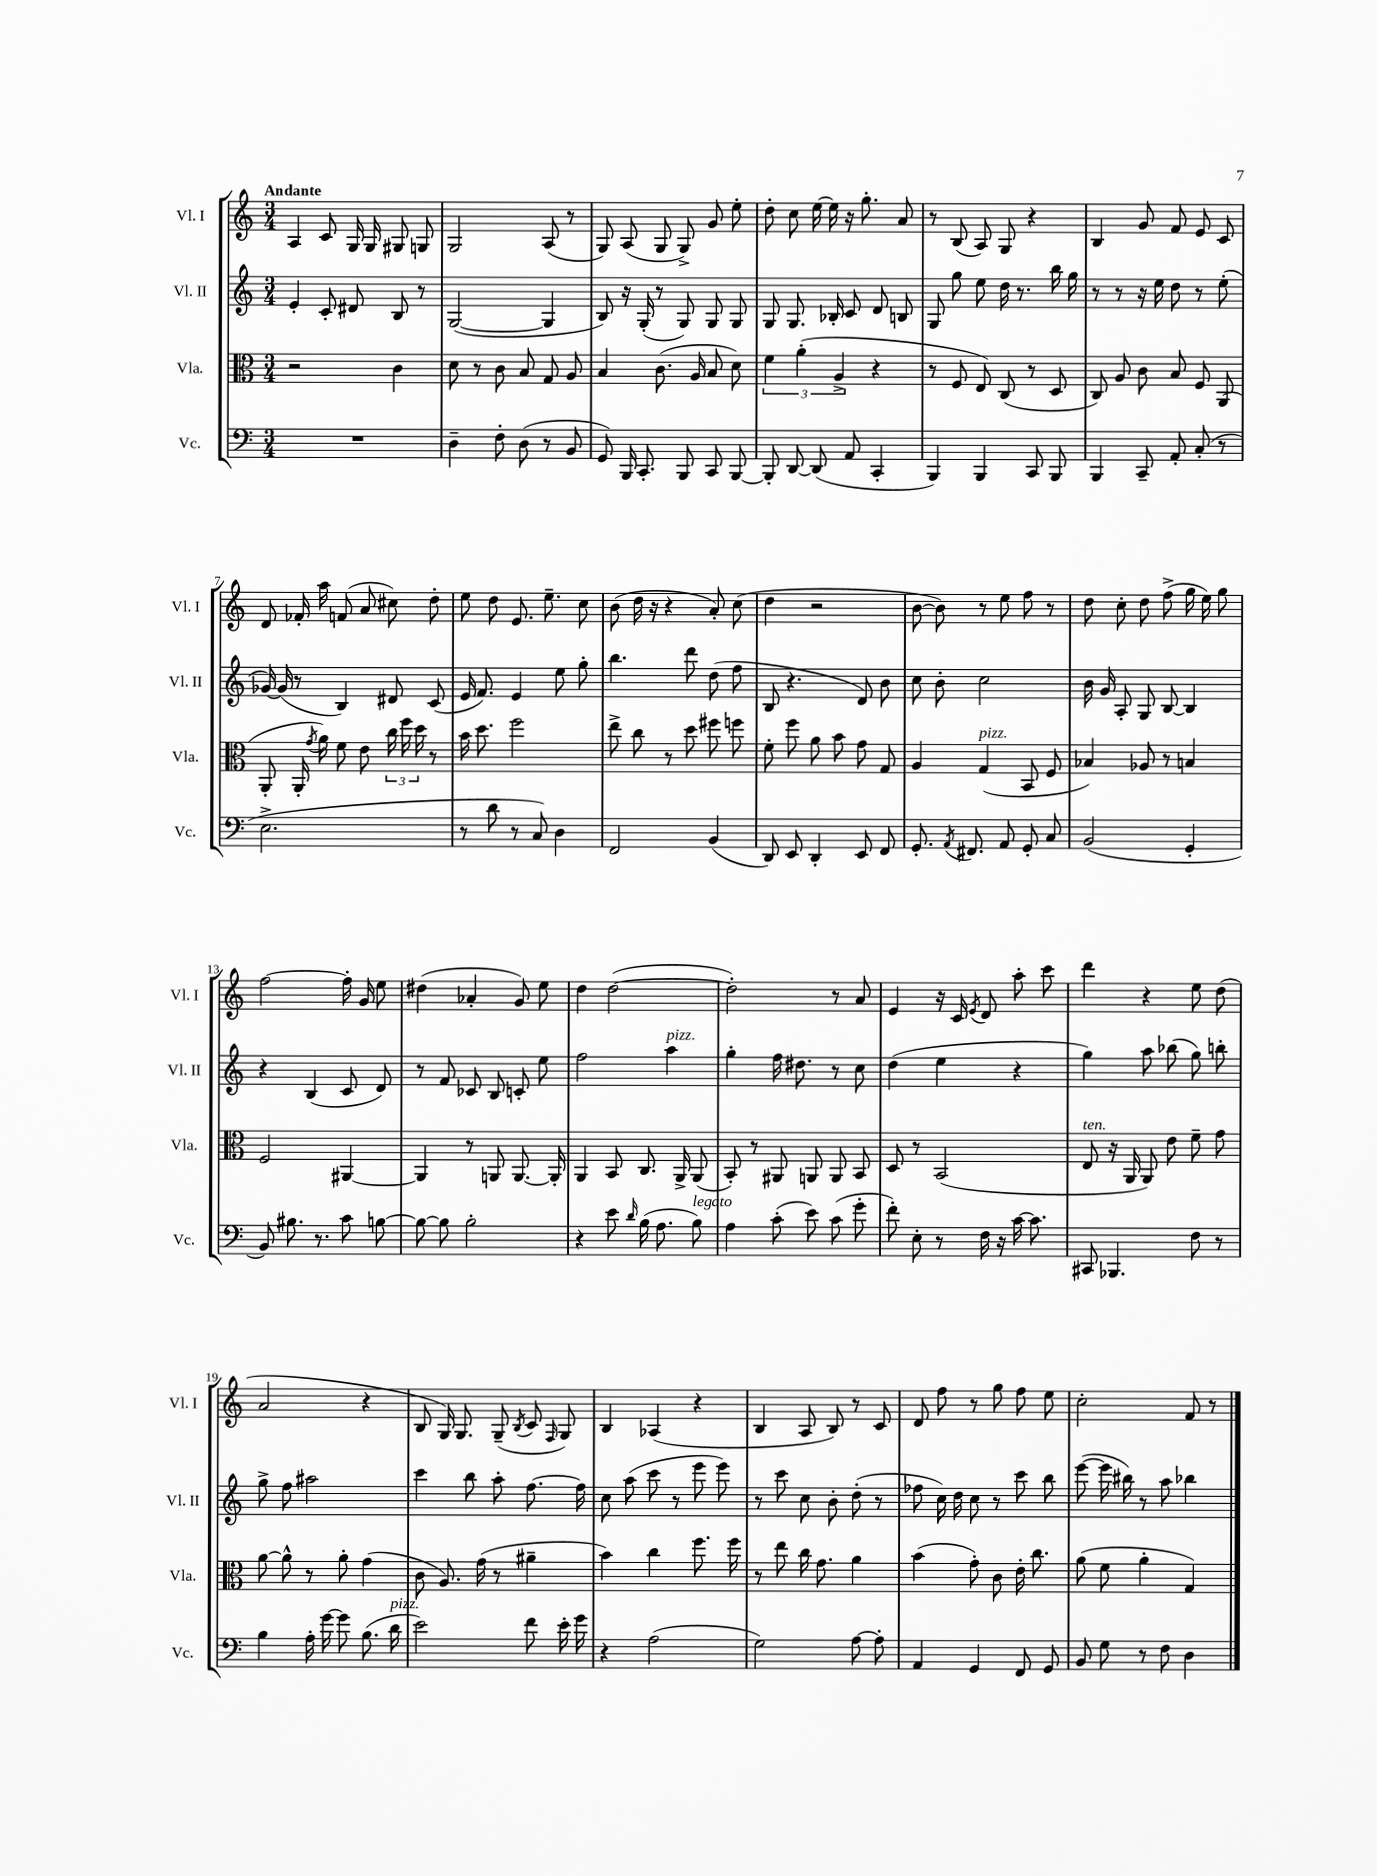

**kern	**kern	**kern	**kern
*part4	*part3	*part2	*part1
*staff4	*staff3	*staff2	*staff1
*I"Vc.	*I"Vla.	*I"Vl. II	*I"Vl. I
*I'Vc.	*I'Vla.	*I'Vl. II	*I'Vl. I
*clefF4	*clefC3	*clefG2	*clefG2
*k[]	*k[]	*k[]	*k[]
*M3/4	*M3/4	*M3/4	*M3/4
=1	=1	=1	=1
!	!	!	!LO:TX:a:B:t=Andante
2.r	2r	4e'/	4A/
.	.	8c'/	8c/
.	.	8d#X/	16G/
.	.	.	16G/
.	4c\	8B/	8G#X/
.	.	8r	8Gn/
=2	=2	=2	=2
4D~\	8d\	([2G/	2G/
.	8r	.	.
8F'\	8c\	.	.
(8D\	8B/	.	.
8r	8G/	4G/]	(8A/
8BB/	8A/	.	8r
=3	=3	=3	=3
8GG/)	4B/	8B/)	8G/)
16BBB/	.	16r	(8A/
8.CC'/	.	(16G'/	.
.	(8.c\	8r	8G/
8BBB/	.	8G/)	8G^/)
.	16A/	.	.
8CC/	8B/	8G/	8g/
[8BBB/	8d\)	8G/	8ee'\
=4	=4	=4	=4
8BBB'/]	6f\	8G/	8dd'\
[8DD/	.	8.G/	8cc\
.	(6a'\	.	.
(8DD/]	.	.	[16ee\
.	.	16B-X'/	16ee\]
.	6A^/	.	.
8AA/	.	8c/	16r
.	.	.	8.gg'\
4CC'/	4r	8d/	.
.	.	8Bn/	8a/
=5	=5	=5	=5
4BBB/)	8r	8G/	8r
.	8F/	8gg\	(8B/
4BBB/	8E/)	8ee\	8A/)
.	(8C/	16dd\	8G/
.	.	8.r	.
8CC/	8r	.	4r
8BBB/	8D/	16bb\	.
.	.	16gg\	.
=6	=6	=6	=6
4BBB/	8C/)	8r	4B/
.	8A/	8r	.
8CC~/	8c\	16r	8g/
.	.	16ee\	.
8AA'/	8B/	8dd\	8f/
(8C'/	8F/	8r	8e/
8r	(8AA/	(8ee'\	8c/
!!LO:LB:g=z
=7	=7	=7	=7
2.E^\	8AA'/	[16g-X/)	8d/
.	.	(16g-/]	.
.	16AA'/	8r	16f-X'/
.	8qg/	.	.
.	16a\)	.	16aa\
.	8f\	4B/)	(8fn/
.	8e\	.	8a/
.	24cc\	8d#X/	8cc#X\)
.	24ff\	.	.
.	24dd\	.	.
.	8r	(8c/	8dd'\
=8	=8	=8	=8
8r	16b\	16e/	8ee\
.	8.dd\	8.f/)	.
8d\	.	.	8dd\
8r	2ff\	4e/	8.e/
8C/)	.	.	.
.	.	.	8.ee~\
4D\	.	8ee\	.
.	.	8gg'\	8cc\
=9	=9	=9	=9
2FF/	8ee^\	4.bb\	(8b\
.	8cc\	.	16dd\
.	.	.	16r
.	8r	.	4r
.	8dd\	8ddd\	.
(4BB/	8ff#X\	(8dd\	8a'/)
.	8ffn\	8ff\	(8cc\
=10	=10	=10	=10
8DD/)	8f'\	8B/	4dd\
8EE/	8ff\	4.r	.
4DD'/	8a\	.	2r
.	8b\	.	.
8EE/	8g\	8d/)	.
8FF/	8G/	8b\	.
=11	=11	=11	=11
8.GG'/	4A/	8cc\	[8b\
.	.	8b'\	8b\])
8qAA/	.	.	.
8.FF#X/	.	.	.
!	!LO:TX:a:i:t=pizz.	!	!
.	(4G/	2cc\	8r
8AA/	.	.	8ee\
8GG'/	8BB/	.	8ff\
8C/	8F/	.	8r
=12	=12	=12	=12
(2BB/	4B-X/)	16b\	8dd\
.	.	16g/	.
.	.	8A'/	8cc'\
.	8A-X/	8G/	8dd\
.	8r	[8B/	(8ff^\
4GG'/	4Bn/	4B/]	16gg\
.	.	.	16ee\)
.	.	.	8gg\
!!LO:LB:g=z
=13	=13	=13	=13
8BB/)	2F/	4r	[2ff\
8.B#X\	.	.	.
.	.	(4B/	.
8.r	.	.	.
8c\	[4AA#X/	8c/	16ff'\]
.	.	.	16g/
[8Bn\	.	8d/)	8ee\
=14	=14	=14	=14
8B\_	4AA#/]	8r	(4dd#X\
8B\]	.	8f/	.
2B'\	8r	8c-X/	4a-X'/
.	8AAn/	8B/	.
.	[8.AA/	8cn'/	8g/)
.	.	8ee\	8ee\
.	16AA'/]	.	.
=15	=15	=15	=15
4r	4AA/	2ff\	4dd\
8e\	8BB/	.	([2dd\
16qqd/	.	.	.
(16B\	8.C/	.	.
8.A\	.	.	.
!	!	!LO:TX:a:i:t=pizz.	!
.	.	4aa\	.
.	16AA^/	.	.
!LO:TX:a:i:t=legato	!	!	!
8B\)	(8AA/	.	.
=16	=16	=16	=16
4A\	8BB'/)	4gg'\	2dd'\])
.	8r	.	.
(8c'\	8AA#X/	16ff\	.
.	.	8.dd#X\	.
8e\)	8AAn/	.	.
(8c\	8AA/	8r	8r
8g'\	8BB/	8cc\	8a/
=17	=17	=17	=17
8f'\)	8D/	(4dd\	4e/
8E'\	8r	.	.
8r	(2BB/	4ee\	16r
.	.	.	16c/
.	.	.	8qe/
16F\	.	.	8d/
16r	.	.	.
[16c\	.	4r	8aa'\
8.c\]	.	.	.
.	.	.	8ccc\
=18	=18	=18	=18
!	!LO:TX:a:i:t=ten.	!	!
8CC#X/	8E/	4gg\)	4ddd\
4.BBB-X/	16r	.	.
.	16AA/	.	.
.	8AA/)	8aa\	4r
.	8e\	(8bb-X\	.
8F\	8f~\	8gg\)	8ee\
8r	8g\	8bbn'\	(8dd\
!!LO:LB:g=z
=19	=19	=19	=19
4B\	[8a\	8gg^\	2a/
.	8a^^\]	8ff\	.
16A'\	8r	2aa#X\	.
[16g\	.	.	.
8g\]	8a'\	.	.
(8.B\	(4g\	.	4r
!LO:TX:a:i:t=pizz.	!	!	!
16d\	.	.	.
=20	=20	=20	=20
2e\)	8c\	4ccc\	8B/
.	8.A/)	.	16G/)
.	.	.	8.G/
.	.	8bb\	.
.	(16g\	.	.
.	8r	8aa'\	(8G~/
.	.	.	8qB/
8f\	4a#X~\	[8.ff\	8c/
.	.	.	16qqF/
16e'\	.	.	8G/)
16g\	.	16ff\]	.
=21	=21	=21	=21
4r	4b\)	8cc\	4B/
.	.	(8aa\	.
(2A\	4cc\	8ccc\	(4A-X/
.	.	8r	.
.	8.ff\	8eee\	4r
.	.	8eee\)	.
.	16ff\	.	.
=22	=22	=22	=22
2G\)	8r	8r	4B/
.	8ee\	8ccc\	.
.	16cc\	8cc\	8A/
.	8.g\	.	.
.	.	8b'\	8B/)
[8A\	4a\	(8dd'\	8r
8A'\]	.	8r	8c/
=23	=23	=23	=23
4AA/	(4b\	8ff-X\	8d/
.	.	16cc\)	8ff\
.	.	16dd\	.
4GG/	8g'\)	8cc\	8r
.	8c\	8r	8gg\
8FF/	16e'\	8ccc\	8ff\
.	8.cc\	.	.
8GG/	.	8bb\	8ee\
=24	=24	=24	=24
8BB/	(8a\	([8eee\	2cc'\
8G\	8f\	16eee\]	.
.	.	16bb#X\)	.
8r	4a'\	8r	.
8F\	.	8aa\	.
4D\	4G/)	4bb-X\	8f/
.	.	.	8r
==	==	==	==
*-	*-	*-	*-
